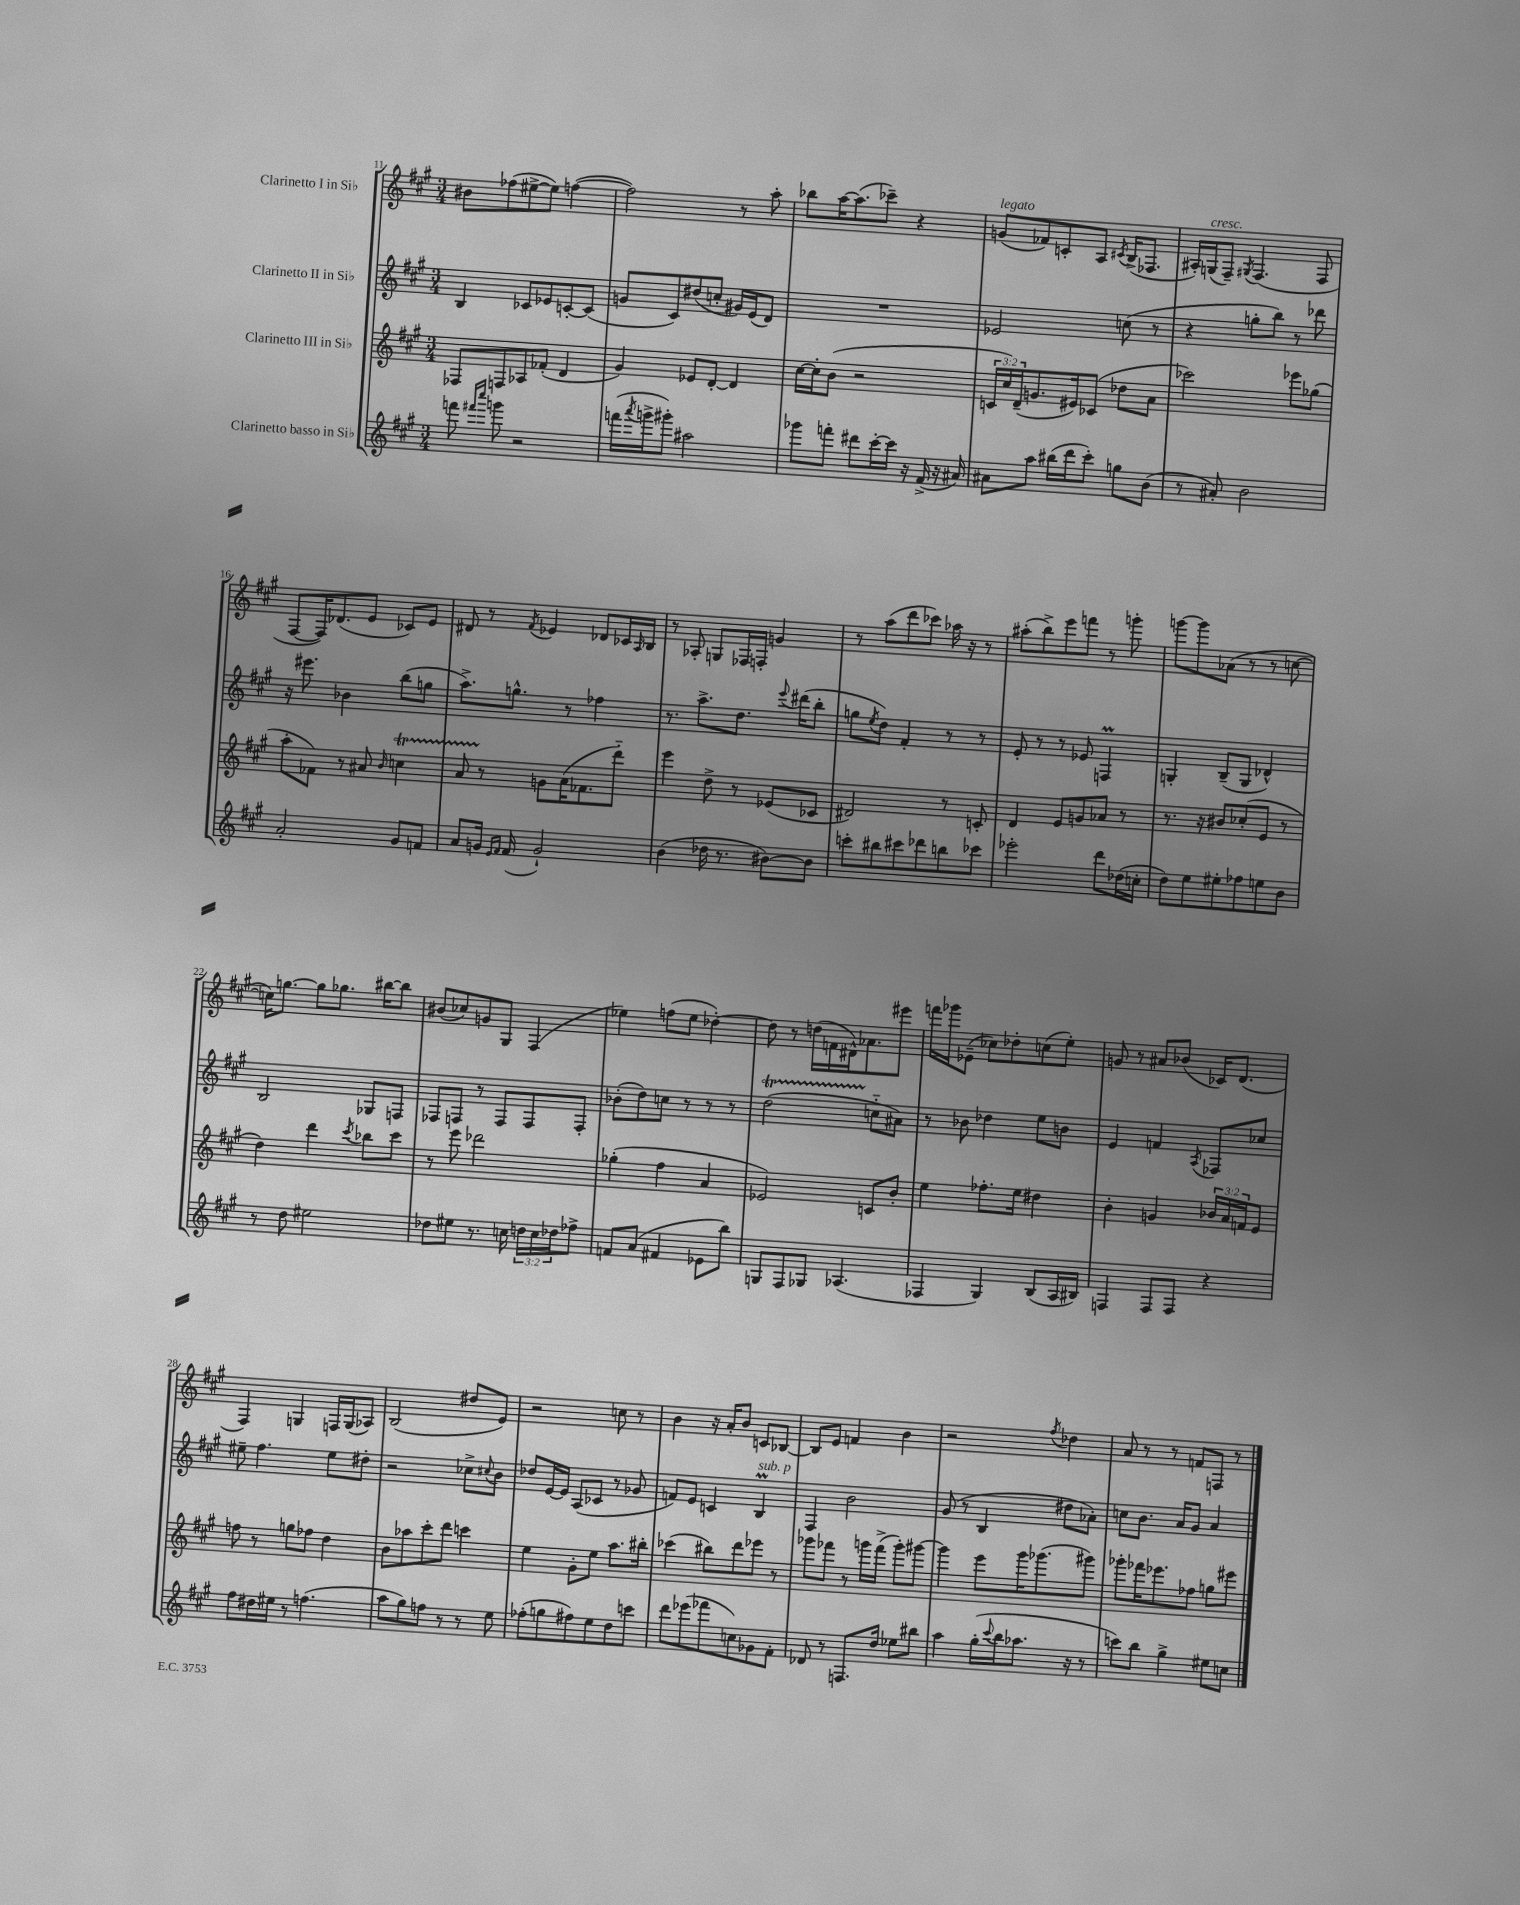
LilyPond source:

<<
\new StaffGroup <<
\new Staff = "s0" \with { instrumentName = "Clarinetto I in Sib" } {
    \clef treble \key a \major \numericTimeSignature \time 3/4
    bis'8 fes''8( eis''8~-> eis''8) f''4~( |
    f''2) r8 a''8-. |
    bes''8 a''16~ a''8.( ces'''8--) r4 |
    g'8^\markup { \italic "legato" }( fes'8) c'8-. a8 \acciaccatura { cis'8 } b16->( fes8. |
    ais16-.) g16^\markup { \italic "cresc." }( fis8--) \acciaccatura { gis8 } fis4.( fis8 |
    fis8~ fis16) des'8.( e'8 ces'8) e'8 |
    dis'8 r8 \acciaccatura { fis'8 } ees'4 des'8 ces'16 \grace { a16 } b16 |
    r8 aes8-. g8 fes16 f16-. g'4 |
    r8 a''8( d'''8 ces'''8) aes''16 r16 r8 |
    ais''8-.( b''8->) e'''8 f'''8 r8 g'''8-. |
    g'''8~ g'''8 aes'8( r8 r8 c''8~ |
    c''16) g''8.~ g''8 ges''8. bis''16~ bis''8 |
    bis'8( ces''8) g'8 gis8 fis4( |
    ees''4) f''8( ees''8 des''4~-.) |
    des''8 r8 d''16( f'16 dis'16-^) aes'8. eis'''8 |
    f'''16 ges'''16 ees'8--( ces''8) des''8-. c''8( e''8-.) |
    g'8 r8 ais'8 bes'8( ces'16) d'8.( |
    fis4) g4 f16 g16( aes8) |
    b2( dis''8 e'8) |
    r2 c''8 r8 |
    b'4 r16 a'16-. b'8 c'8 bes8~ |
    bes8 e'8 f'4 b'4 |
    r2 \acciaccatura { fis''8 } des''4 |
    a'8 r8 r8 f'8 f8 r8 \bar "|." |
}
\new Staff = "s1" \with { instrumentName = "Clarinetto II in Sib" } {
    \clef treble \key a \major \numericTimeSignature \time 3/4
    b4 ces'8 ees'8 c'8~-. c'8( |
    g'8 cis'8) dis''8( c''8-. gis'16) e'16( d'8) |
    R2. |
    ees'2 c''8( r8 |
    r4 g''8-. b''8) r8 des'''8 |
    r16 eis'''8. bes'4 b''8( g''8 |
    a''8.->) g''8.-^ r8 fes''4 |
    r8. a''8.-> d''8. \appoggiatura { e'''8 } dis'''16( b''8-. |
    g''8 \acciaccatura { e''8 } d''8) fis'4-. r8 r8 |
    e'8-. r8 r8 ees'8 f4\prall |
    g4-. b8--( g8 des'4-^) |
    b2 ges8 f8 |
    fes8 f8 r8 f8 f8 f8-. |
    bes'8-.( d''8) c''8 r8 r8 r8 |
    d''2\startTrillSpan( c''8-_\stopTrillSpan ais'8) |
    r8 bes'8 des''4 e''8 b'8 |
    e'4 f'4 \acciaccatura { a8 } fes8 ces''8 |
    eis''8-- fis''4. eis''8 dis''8-. |
    r2 ces''8-> \appoggiatura { cis''8 } b'8 |
    des''8 e'16~ e'16 a8( ces'8 r8 ges'8 |
    f'8) e'8 c'4 b4\prall^\markup { \italic "sub. p" } |
    fis4 b'2 |
    gis'8( r8 b4 dis''8 aes'8-.) |
    c''8 b'8. a'16 gis'8 a'4 \bar "|." |
}
\new Staff = "s2" \with { instrumentName = "Clarinetto III in Sib" } {
    \clef treble \key a \major \numericTimeSignature \time 3/4 \override Staff.TupletNumber.text = #tuplet-number::calc-fraction-text
    fes8 f8 aes8 fes'8-.( d'4 |
    gis'4) ees'8 d'8~-. d'4 |
    cis''16~ cis''16-. b'8( r2 |
    \tuplet 3/2 { c'16 cis''16) d'16--( } g'8. eis'16) ces'8( des''8 a'8 |
    ces'''2) ees'''8 ges''8( |
    a''8-. fes'8) r8 ais'8 \grace { b'16 } c''4\startTrillSpan |
    a'8 r8\stopTrillSpan g'8 a'16( fes'8. d'''8-_) |
    e'''4 d''8-> r8 ees'8( ces'8 |
    dis'2) r8 c'8-. |
    d'4 e'8 g'8 aes'8 r8 |
    r8. r16 bis'8 ces''8-.( e'8 r8 |
    d''4) d'''4 \acciaccatura { cis'''8 } bes''8 cis'''8 |
    r8 e'''8 des'''2 |
    ges''4-.( fis''4 a'4 |
    ees'2) c'8 b'8-. |
    e''4 fes''8.-. e''16 dis''4 |
    b'4-. g'4 \tuplet 3/2 { bes'16 a'16 f'16 } e'8 |
    f''8 r8 g''8 fes''8 d''4 |
    b'8 aes''8 cis'''8-. d'''8 c'''4 |
    e''4 gis'8-. e''8 a''8. bis''16-. |
    ces'''4( bis''8) d'''8 ees'''8 r8 |
    ges'''8 fes'''8 r8 g'''16 fes'''16->( g'''8-.) gis'''8~ |
    gis'''4 e'''8 gis'''16 ges'''8.( gis'''8) |
    ges'''8-. fes'''16 ees'''8. fes''8 g''8 eis'''8 \bar "|." |
}
\new Staff = "s3" \with { instrumentName = "Clarinetto basso in Sib" } {
    \clef treble \key a \major \numericTimeSignature \time 3/4 \override Staff.TupletNumber.text = #tuplet-number::calc-fraction-text
    f'''8 \grace { fis'''16 cis''''16 } g'''8 r2 |
    f'''16( \acciaccatura { a'''8 } g'''16-> gis'''8-.) ais''2 |
    ges'''8 f'''8-. dis'''8 cis'''16~-. cis'''16 r16 fis'16->( r16 ais'16) |
    ais'8 a''8 bis''16( d'''16 cis'''8-.) g''8 b'8( |
    r8 ais'8-.) b'2 |
    a'2-. gis'8 f'8 |
    a'8 g'16 \grace { e'16 fis'16 } fis'16( g'2-!) |
    b'4( des''16 r8. bis'8~) bis'8 |
    c'''8-. bis''8 cis'''8 des'''8 b''8 ces'''8 |
    ees'''2-. d'''8 des''16( c''16-. |
    d''8) e''8 eis''8-. fes''8 e''8 b'8 |
    r8 d''8 eis''2 |
    des''8 eis''8 r8. c''16 \tuplet 3/2 { d''16 c''16 des''16 } fes''8-> |
    f'8 a'8( fis'4 ees'8 b''8) |
    g8 fis8 ges8 aes4.( |
    fes4 gis4) b8( a16 bis16) |
    f4 f8 f8 r4 |
    fis''8 dis''16 eis''16 r8 f''4.( |
    a''8 gis''8) f''8 r8 r8 e''8 |
    fes''8-.( g''8 fis''8) e''8 d''8 c'''8 |
    d'''8 ees'''8( fes'''8 c''8) ges'8 fis'8-. |
    des'8 r8 f8. d''16 ees''8 bis''8 |
    a''4 gis''16-.( \appoggiatura { cis'''8 } b''16 aes''8. r16 r8 |
    c'''8) b''8 gis''4-> eis''8 c''8 \bar "|." |
}
>>
>>
\layout { \context { \Score currentBarNumber = #11 } }
